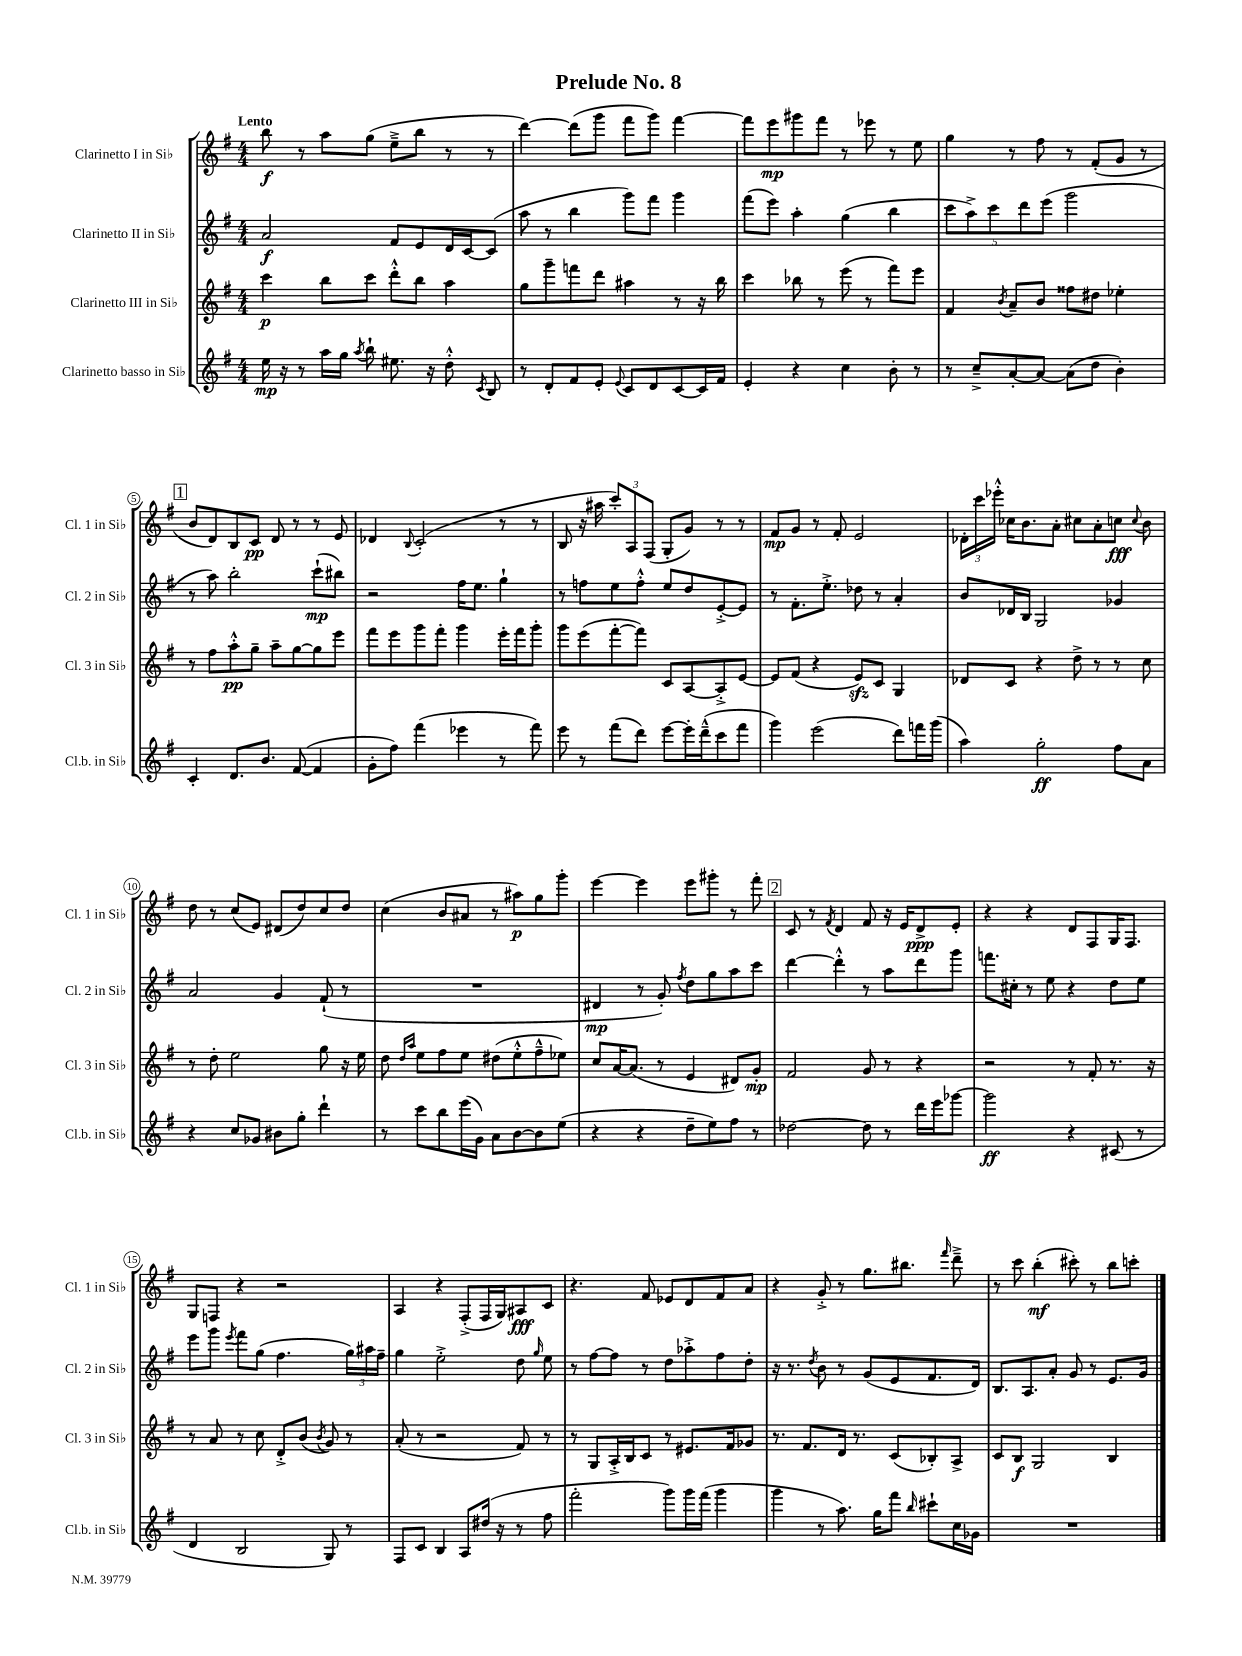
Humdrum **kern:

**kern	**dynam	**kern	**dynam	**kern	**dynam	**kern	**dynam
*part4	*part4	*part3	*part3	*part2	*part2	*part1	*part1
*staff4	*staff4	*staff3	*staff3	*staff2	*staff2	*staff1	*staff1
*I"Clarinetto basso in Si♭	*	*I"Clarinetto III in Si♭	*	*I"Clarinetto II in Si♭	*	*I"Clarinetto I in Si♭	*
*I'Cl.b. in Si♭	*	*I'Cl. 3 in Si♭	*	*I'Cl. 2 in Si♭	*	*I'Cl. 1 in Si♭	*
*clefG2	*	*clefG2	*	*clefG2	*	*clefG2	*
*k[f#]	*	*k[f#]	*	*k[f#]	*	*k[f#]	*
*M4/4	*	*M4/4	*	*M4/4	*	*M4/4	*
=1	=1	=1	=1	=1	=1	=1	=1
!	!	!	!	!	!	!LO:TX:a:B:t=Lento	!
16ee\	mp	4ccc\	p	2a/	f	8bb\	f
16r	.	.	.	.	.	.	.
8r	.	.	.	.	.	8r	.
16aa\LL	.	8bb\L	.	.	.	8aa\L	.
16gg\JJ	.	.	.	.	.	.	.
8qaa/	.	.	.	.	.	.	.
8bb`\	.	8ccc\J	.	.	.	(8gg\J	.
8.ee#X\	.	8ddd'^^\L	.	8f#/L	.	8ee~^\L	.
.	.	8bb\J	.	8e/	.	8bb\J	.
16r	.	.	.	.	.	.	.
8dd'^^\	.	4aa\	.	16d/L	.	8r	.
.	.	.	.	[16c/J	.	.	.
8qc/	.	.	.	.	.	.	.
8B/	.	.	.	(8c/J]	.	8r	.
=2	=2	=2	=2	=2	=2	=2	=2
8r	.	8gg\L	.	8aa\	.	[4ddd\)	.
8d'/L	.	8ggg~\	.	8r	.	.	.
8f#/	.	8fffn\	.	4bb\	.	(8ddd\L]	.
8e'/J	.	8ddd\J	.	.	.	8ggg\J	.
8qqe/	.	.	.	.	.	.	.
8c/L	.	4aa#X\	.	8ggg\L)	.	8fff#\L	.
8d/	.	.	.	8fff#\J	.	8ggg\J)	.
[8c/	.	8r	.	4ggg\	.	[4fff#\	.
16c/L]	.	16r	.	.	.	.	.
16f#/JJ	.	16bb\	.	.	.	.	.
=3	=3	=3	=3	=3	=3	=3	=3
4e'/	.	4ccc\	.	(8fff#\L	.	8fff#\L]	.
.	.	.	.	8eee\J)	.	8eee\	mp
4r	.	8bb-X\	.	4aa'\	.	8ggg#X\	.
.	.	8r	.	.	.	8fff#\J	.
4cc\	.	(8eee\	.	(4gg\	.	8r	.
.	.	8r	.	.	.	8eee-X\	.
8b'\	.	8fff#\L)	.	4bb\	.	8r	.
8r	.	8eee\J	.	.	.	8ee\	.
=4	=4	=4	=4	=4	=4	=4	=4
8r	.	4f#/	.	10ccc\L	.	4gg\	.
.	.	.	.	10aa^\)	.	.	.
8cc~^/L	.	.	.	.	.	.	.
.	.	.	.	10ccc\	.	.	.
.	.	8qb/	.	.	.	.	.
[8a'/	.	8a~/L	.	.	.	8r	.
.	.	.	.	10ddd\	.	.	.
8a/J_	.	8b/J	.	.	.	8ff#\	.
.	.	.	.	(10eee\J	.	.	.
(8a\L]	.	8ff##X\L	.	2ggg\	.	8r	.
8dd\J	.	8dd#X\J	.	.	.	(8f#'/L	.
4b'\)	.	4ee-X'\	.	.	.	8g/J	.
.	.	.	.	.	.	8r	.
!!LO:LB:g=z
!!LO:REH:place=s1:t=1
=5	=5	=5	=5	=5	=5	=5	=5
4c'/	.	8r	.	8r	.	8b/L	.
.	.	8ff#\L	.	8aa\)	.	8d/)	.
8.d/L	.	8aa'^^\	pp	2bb'\	.	8B/	.
.	.	8gg~\J	.	.	.	8c/J	pp
8.b/J	.	.	.	.	.	.	.
.	.	8aa~\L	.	.	.	8d/	.
([8f#/	.	[8gg\	.	.	.	8r	.
4f#/]	.	8gg\]	.	(8ccc`\L	mp	8r	.
.	.	8eee\J	.	8bb#X\J)	.	8e/	.
=6	=6	=6	=6	=6	=6	=6	=6
8g'\L	.	8fff#\L	.	2r	.	4d-X/	.
8ff#\J)	.	8eee\	.	.	.	.	.
.	.	.	.	.	.	8qqB/	.
(4fff#\	.	8ggg\	.	.	.	(2c'/	.
.	.	8fff#'\J	.	.	.	.	.
4eee-X\	.	4ggg\	.	16ff#\KL	.	.	.
.	.	.	.	8.ee\J	.	.	.
8r	.	16eee'\LL	.	4gg`\	.	8r	.
.	.	16fff#\J	.	.	.	.	.
8fff#\)	.	8ggg'\J	.	.	.	8r	.
=7	=7	=7	=7	=7	=7	=7	=7
8eee\	.	8ggg\L	.	8r	.	8B/	.
8r	.	(8eee\	.	8ffn\L	.	16r	.
.	.	.	.	.	.	16aa#X\	.
(8fff#\L	.	[8fff#'\	.	8ee\	.	12ccc'/L)	.
.	.	.	.	.	.	12A/	.
8ddd\J)	.	8fff#\J])	.	8ff'^^\J	.	.	.
.	.	.	.	.	.	(12F#/J	.
[8eee\L	.	8c/L	.	8ee/L	.	8G'/L	.
16eee'\L]	.	[8A/	.	8dd/	.	8g/J)	.
(16ddd~^^\J	.	.	.	.	.	.	.
8ccc\	.	8A'^/]	.	[8e'^/	.	8r	.
8fff#\J	.	[8e/J	.	8e/J]	.	8r	.
=8	=8	=8	=8	=8	=8	=8	=8
4ggg\)	.	8e/L]	.	8r	.	8f#/L	mp
.	.	(8f#/J	.	8.f#'\L	.	8g/J	.
(2eee\	.	4r	.	.	.	8r	.
.	.	.	.	8.ee'^\J	.	.	.
.	.	.	.	.	.	8f#'/	.
.	.	8ezz/L)	.	8dd-X\	.	2e/	.
.	.	8c/J	.	8r	.	.	.
8ddd\L)	.	4G/	.	4a'/	.	.	.
16fffn\L	.	.	.	.	.	.	.
(16ggg\JJ	.	.	.	.	.	.	.
=9	=9	=9	=9	=9	=9	=9	=9
4aa\)	.	8d-X/L	.	8b/L	.	24d-X'\LL	.
.	.	.	.	.	.	24ccc\	.
.	.	.	.	.	.	24eee-X'^^\JJ	.
.	.	8c/J	.	16d-X/L	.	16cc-X\KL	.
.	.	.	.	16B/JJ	.	8.b\	.
2gg'\	ff	4r	.	2G/	.	.	.
.	.	.	.	.	.	8a'\J	.
.	.	8dd^\	.	.	.	8cc#X\L	.
.	.	8r	.	.	.	8a'\	.
8ff#\L	.	8r	.	4g-X/	.	8ccn\J	fff
.	.	.	.	.	.	8qqcc/	.
8a\J	.	8cc\	.	.	.	8b\	.
!!LO:LB:g=z
=10	=10	=10	=10	=10	=10	=10	=10
4r	.	8r	.	2a/	.	8dd\	.
.	.	8dd'\	.	.	.	8r	.
8cc/L	.	2ee\	.	.	.	(8cc/L	.
8g-X/J	.	.	.	.	.	8e/J)	.
8b#X\L	.	.	.	4g/	.	(8d#X/L	.
8gg'\J	.	.	.	.	.	8dd/)	.
4ddd`\	.	8gg\	.	(8f#`/	.	8cc/	.
.	.	16r	.	8r	.	8dd/J	.
.	.	16ee\	.	.	.	.	.
=11	=11	=11	=11	=11	=11	=11	=11
8r	.	8dd\	.	1r	.	(4cc\	.
.	.	16qqdd/LL	.	.	.	.	.
.	.	16qqaa/JJ	.	.	.	.	.
8ccc\L	.	8ee\L	.	.	.	.	.
8bb\	.	8ff#\	.	.	.	8b/L	.
(16eee\L	.	8ee\J	.	.	.	8a#X/J	.
16g\JJ)	.	.	.	.	.	.	.
8a\L	.	(8dd#X\L	.	.	.	8r	.
[8b\	.	8ee'^^\	.	.	.	8aa#X\L)	p
8b\]	.	8ff#~^^\	.	.	.	8gg\	.
(8ee\J	.	8ee-X\J)	.	.	.	8ggg'\J	.
=12	=12	=12	=12	=12	=12	=12	=12
4r	.	8cc/L	.	4d#X/	mp	[4eee\	.
.	.	[16a/K	.	.	.	.	.
.	.	(8.a/J]	.	.	.	.	.
4r	.	.	.	8r	.	4eee\]	.
.	.	8r	.	8g'/)	.	.	.
.	.	.	.	8qff#/	.	.	.
8dd~\L	.	4e/	.	8dd\L	.	8eee\L	.
8ee\)	.	.	.	8gg\	.	8ggg#X'\J	.
8ff#\J	.	8d#X/L)	.	8aa\	.	8r	.
8r	.	8g'/J	mp	8ccc\J	.	8fff#'\	.
!!LO:REH:place=s1:t=2
=13	=13	=13	=13	=13	=13	=13	=13
[2dd-X\	.	2f#/	.	[4ddd\	.	8c/	.
.	.	.	.	.	.	8r	.
.	.	.	.	.	.	8qf#/	.
.	.	.	.	4ddd'^^\]	.	4d/	.
8dd-\]	.	8g/	.	8r	.	8f#/	.
8r	.	8r	.	8aa\L	.	16r	.
.	.	.	.	.	.	16e/KL	.
16ddd\LL	.	4r	.	8ddd\	.	8d^/	ppp
16eee\J	.	.	.	.	.	.	.
[8ggg-X\J	.	.	.	8ggg\J	.	8e'/J	.
=14	=14	=14	=14	=14	=14	=14	=14
2ggg-\]	ff	2r	.	8.fffn\L	.	4r	.
.	.	.	.	16cc#X'\Jk	.	.	.
.	.	.	.	8r	.	4r	.
.	.	.	.	8ee\	.	.	.
4r	.	8r	.	4r	.	8d/L	.
.	.	8f#'/	.	.	.	8F#/	.
(8c#X/	.	8.r	.	8dd\L	.	16G/K	.
.	.	.	.	.	.	8.F#/J	.
8r	.	.	.	8ee\J	.	.	.
.	.	16r	.	.	.	.	.
!!LO:LB:g=z
=15	=15	=15	=15	=15	=15	=15	=15
4d/	.	8r	.	8eee\L	.	8G/L	.
.	.	8a/	.	8ggg\J	.	8Fn/J	.
.	.	.	.	8qeee/	.	.	.
2B/	.	8r	.	8fff#\L	.	4r	.
.	.	8cc\	.	(8gg\J	.	.	.
.	.	8d'^/L	.	4.ff#\	.	2r	.
.	.	(8b/J	.	.	.	.	.
.	.	8qb/	.	.	.	.	.
8G/)	.	8g/)	.	.	.	.	.
8r	.	8r	.	24gg\LL)	.	.	.
.	.	.	.	24aa#X\	.	.	.
.	.	.	.	24ff#~\JJ	.	.	.
=16	=16	=16	=16	=16	=16	=16	=16
8F#/L	.	(8a'/	.	4gg\	.	4A/	.
8c/J	.	8r	.	.	.	.	.
4B/	.	2r	.	2ee'^\	.	4r	.
8A/L	.	.	.	.	.	(8F#'^/L	.
(16dd#X/Jk	.	.	.	.	.	16F#/L	.
16r	.	.	.	.	.	16G/J)	.
8r	.	8f#/)	.	8dd\	.	8A#X/	fff
.	.	.	.	16qqgg/	.	.	.
8ff#\	.	8r	.	8ee\	.	8c/J	.
=17	=17	=17	=17	=17	=17	=17	=17
2fff#'\	.	8r	.	8r	.	4.r	.
.	.	8G/L	.	[8ff#\L	.	.	.
.	.	16A'^/L	.	8ff#\J]	.	.	.
.	.	16B/J	.	.	.	.	.
.	.	8c/J	.	8r	.	8f#/	.
8ggg\L)	.	8r	.	8dd\L	.	8e-X/L	.
16ggg\L	.	8.e#X/L	.	8aa-X'^\	.	8d/	.
(16fff#\JJ	.	.	.	.	.	.	.
4ggg\	.	.	.	8ff#\	.	8f#/	.
.	.	16f#/k	.	.	.	.	.
.	.	8g-X/J	.	8dd'\J	.	8a/J	.
=18	=18	=18	=18	=18	=18	=18	=18
4ggg\	.	8.r	.	16r	.	4r	.
.	.	.	.	8.r	.	.	.
.	.	8.f#/L	.	.	.	.	.
.	.	.	.	8qdd/	.	.	.
8r	.	.	.	8b\	.	8g'^/	.
8.aa\)	.	16d/Jk	.	8r	.	8r	.
.	.	8.r	.	.	.	.	.
.	.	.	.	(8g/L	.	8.gg\L	.
16gg\KL	.	.	.	.	.	.	.
8fff#\J	.	(8c/L	.	8e/	.	.	.
.	.	.	.	.	.	8.bb#X\J	.
16qqbb/	.	.	.	.	.	.	.
8ccc#X`\L	.	8B-X'/)	.	8.f#/	.	.	.
.	.	.	.	.	.	16qqfff#/	.
16cc\L	.	8A^/J	.	.	.	8ddd~^\	.
16g-X\JJ	.	.	.	16d/Jk)	.	.	.
=19	=19	=19	=19	=19	=19	=19	=19
1r	.	8c/L	.	8.B/L	.	8r	.
.	.	8B/J	f	.	.	8ccc\	.
.	.	.	.	8.A/	.	.	.
.	.	2G/	.	.	.	(4bb'\	mf
.	.	.	.	8a'/J	.	.	.
.	.	.	.	8g/	.	8ccc#X'\)	.
.	.	.	.	8r	.	8r	.
.	.	4B/	.	8.e/L	.	8bb\L	.
.	.	.	.	.	.	8cccn'\J	.
.	.	.	.	16g/Jk	.	.	.
==	==	==	==	==	==	==	==
*-	*-	*-	*-	*-	*-	*-	*-
